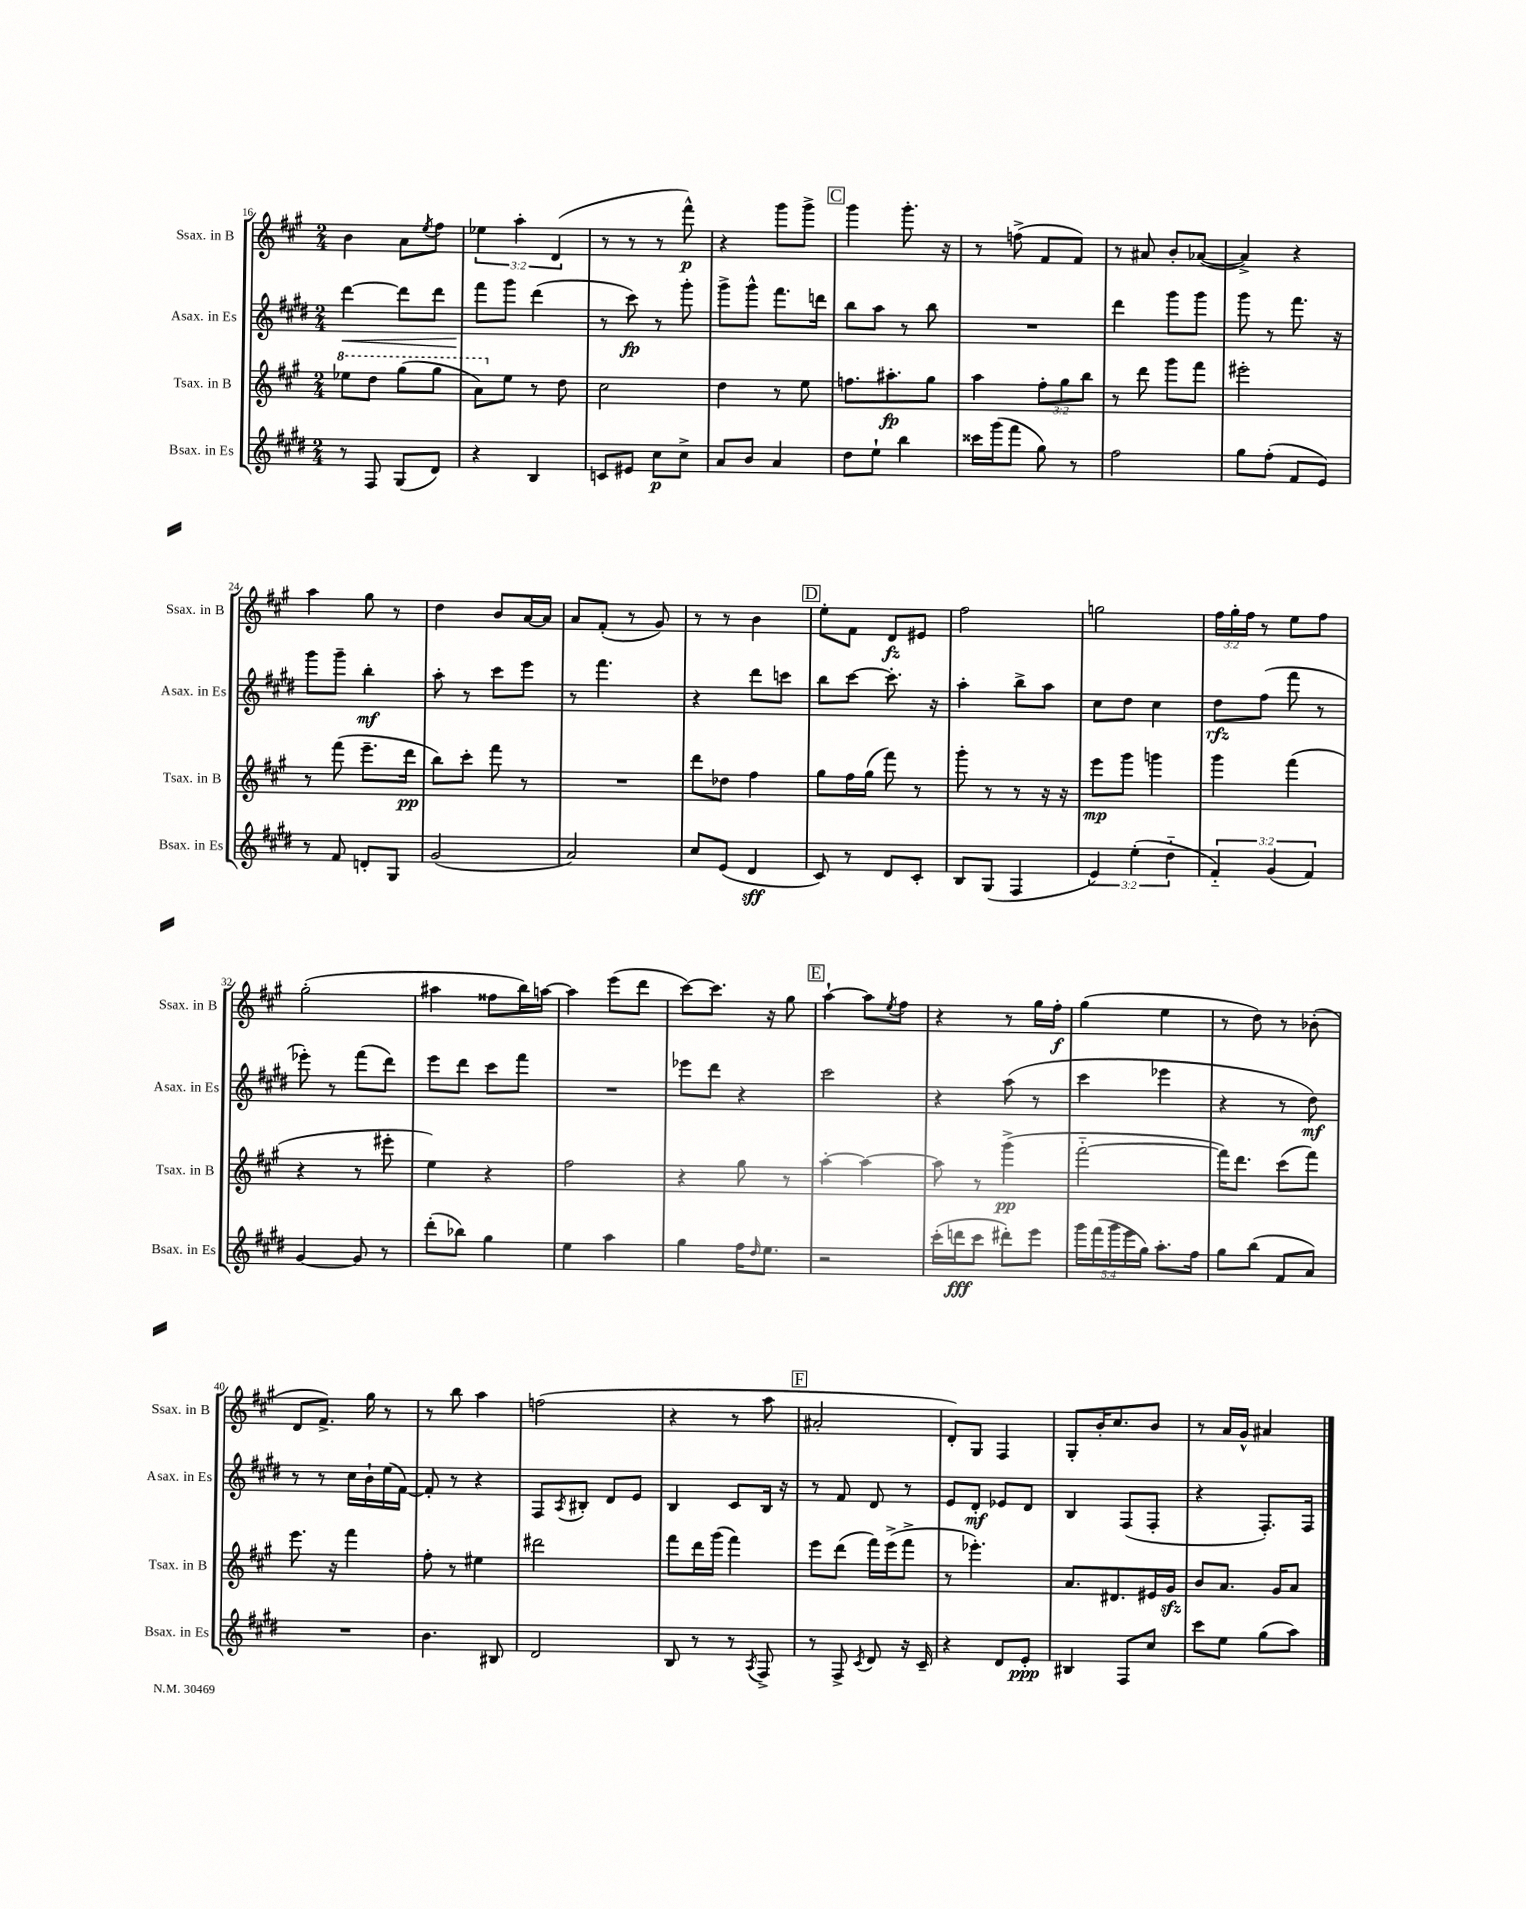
<<
\new StaffGroup <<
\new Staff = "s0" \with { instrumentName = "Ssax. in B" shortInstrumentName = "Ssax. in B" } {
    \clef treble \key a \major \numericTimeSignature \time 2/4 \override Staff.TupletNumber.text = #tuplet-number::calc-fraction-text
    b'4 a'8 \acciaccatura { e''8 } fis''8 |
    \tuplet 3/2 { ees''4 a''4-. d'4( } |
    r8 r8 r8 fis'''8-^\p) |
    r4 gis'''8 gis'''8-> |
    \mark \markup { \box "C" } gis'''4 gis'''8.-. r16 |
    r8 f''8->( fis'8 fis'8) |
    r8 ais'8 b'8-. aes'8~( |
    aes'4->) r4 |
    a''4 gis''8 r8 |
    d''4 b'8 a'16~ a'16 |
    a'8 fis'8-.( r8 gis'8) |
    r8 r8 b'4 |
    \mark \markup { \box "D" } e''8-. fis'8 d'8\fz eis'8 |
    fis''2 |
    g''2 |
    \tuplet 3/2 { fis''16 gis''16-. fis''16 } r8 e''8 fis''8 |
    gis''2-.( |
    ais''4 fisis''8 b''16) a''16~ |
    a''4 e'''8( d'''8 |
    cis'''8~) cis'''8. r16 gis''8 |
    \mark \markup { \box "E" } a''4~-! a''8 \acciaccatura { e''8 } fis''8 |
    r4 r8 gis''16 fis''16-.\f |
    gis''4( e''4 |
    r8 d''8) r8 bes'8-.( |
    d'8 fis'8.->) gis''16 r8 |
    r8 b''8 a''4 |
    f''2( |
    r4 r8 a''8 |
    \mark \markup { \box "F" } ais'2-. |
    d'8-.) gis8 fis4 |
    gis8-. b'16-. cis''8. b'8 |
    r8 a'16 gis'16-^ ais'4 \bar "|." |
}
\new Staff = "s1" \with { instrumentName = "Asax. in Es" shortInstrumentName = "Asax. in Es" } {
    \clef treble \key e \major \numericTimeSignature \time 2/4
    dis'''4~\< dis'''8 dis'''8 |
    fis'''8\! gis'''8 dis'''4( |
    r8 cis'''8\fp) r8 gis'''8-. |
    gis'''8-> gis'''8-^ fis'''8. d'''16 |
    \mark \markup { \box "C" } b''8 a''8 r8 b''8 |
    R2 |
    dis'''4 gis'''8 gis'''8 |
    gis'''8 r8 fis'''8. r16 |
    gis'''8 gis'''8-- b''4-.\mf |
    a''8-. r8 cis'''8 e'''8 |
    r8 fis'''4. |
    r4 dis'''8 c'''8 |
    \mark \markup { \box "D" } b''8 cis'''8~ cis'''8.-. r16 |
    a''4-. b''8-> a''8 |
    cis''8 dis''8 cis''4 |
    dis''8\rfz fis''8( fis'''8 r8 |
    ees'''8-.) r8 fis'''8( dis'''8) |
    e'''8 dis'''8 cis'''8 fis'''8 |
    R2 |
    ees'''8 dis'''8 r4 |
    \mark \markup { \box "E" } cis'''2 |
    r4 a''8( r8 |
    cis'''4 ees'''4 |
    r4 r8 dis''8\mf) |
    r8 r8 cis''16 b'16-! e''16( fis'16~) |
    fis'8-. r8 r4 |
    fis8 \acciaccatura { a8 } bis8-. dis'8 e'8 |
    b4 cis'8 b16 r16 |
    \mark \markup { \box "F" } r8 fis'8 dis'8 r8 |
    e'8 dis'8-.\mf ees'8 dis'8 |
    b4 fis8( fis8-. |
    r4 fis8.-.) fis16 \bar "|." |
}
\new Staff = "s2" \with { instrumentName = "Tsax. in B" shortInstrumentName = "Tsax. in B" } {
    \clef treble \key a \major \numericTimeSignature \time 2/4 \override Staff.TupletNumber.text = #tuplet-number::calc-fraction-text
    \ottava #1 ees'''8 d'''8 gis'''8( gis'''8 |
    a''8) \ottava #0 e''8 r8 d''8 |
    cis''2 |
    d''4 r8 e''8 |
    \mark \markup { \box "C" } f''8. ais''8.-.\fp gis''8 |
    a''4 \tuplet 3/2 { fis''8-. gis''8 b''8 } |
    r8 d'''8 gis'''8 fis'''8 |
    eis'''2-. |
    r8 fis'''8( e'''8.-- d'''16\pp |
    b''8) cis'''8-. fis'''8 r8 |
    R2 |
    d'''8 des''8 fis''4 |
    \mark \markup { \box "D" } gis''8 fis''16 gis''16( fis'''8) r8 |
    gis'''8-. r8 r8 r16 r16 |
    e'''8\mp gis'''8 g'''4 |
    gis'''4 fis'''4( |
    r4 r8 eis'''8-. |
    e''4) r4 |
    fis''2 |
    r4 gis''8 r8 |
    \mark \markup { \box "E" } a''4~-. a''4~ |
    a''8 r8 gis'''4->\pp( |
    fis'''2~-_ |
    fis'''16) d'''8. cis'''8( fis'''8) |
    e'''8. r16 fis'''4 |
    fis''8-. r8 eis''4 |
    dis'''2 |
    fis'''8 d'''16 gis'''16( fis'''4) |
    \mark \markup { \box "F" } e'''8 d'''8( fis'''16) e'''16->( fis'''8-> |
    r8 ees'''4.-.) |
    a'8. dis'8. eis'16 gis'16\sfz |
    b'8 a'8. gis'16 a'8 \bar "|." |
}
\new Staff = "s3" \with { instrumentName = "Bsax. in Es" shortInstrumentName = "Bsax. in Es" } {
    \clef treble \key e \major \numericTimeSignature \time 2/4 \override Staff.TupletNumber.text = #tuplet-number::calc-fraction-text
    r8 fis8 gis8( dis'8) |
    r4 b4 |
    c'8 eis'8 cis''8\p cis''8-> |
    a'8 b'8 a'4 |
    \mark \markup { \box "C" } dis''8 e''8-! b''4 |
    cisis'''16 gis'''16( fis'''8 gis''8) r8 |
    fis''2 |
    gis''8 fis''8-.( fis'8 e'8) |
    r8 fis'8 d'8-. gis8 |
    gis'2( |
    a'2) |
    cis''8 e'8( dis'4\sff |
    \mark \markup { \box "D" } cis'8) r8 dis'8 cis'8-. |
    b8 gis8( fis4 |
    \tuplet 3/2 { e'4) e''4-.( dis''4-_ } |
    \tuplet 3/2 { fis'4-_) gis'4( fis'4) } |
    gis'4~ gis'8 r8 |
    dis'''8-.( bes''8) gis''4 |
    e''4 a''4 |
    gis''4 fis''16 \grace { dis''16 } e''8. |
    \mark \markup { \box "E" } r2 |
    cis'''16-.( d'''16\fff cis'''8 dis'''8-.) e'''8 |
    \tuplet 5/4 { gis'''16 fis'''16( gis'''16 e'''16 gis''16) } a''8.-. fis''16 |
    gis''8 b''8( fis'8 a'8) |
    R2 |
    b'4. bis8 |
    dis'2 |
    b8 r8 r8 \acciaccatura { a8 } fis8-> |
    \mark \markup { \box "F" } r8 fis8-> \acciaccatura { cis'8 } dis'8 r16 cis'16-- |
    r4 dis'8 e'8-.\ppp |
    bis4 fis8 cis''8 |
    cis'''8 e''8 gis''8( a''8) \bar "|." |
}
>>
>>
\layout { \context { \Score currentBarNumber = #16 } }
